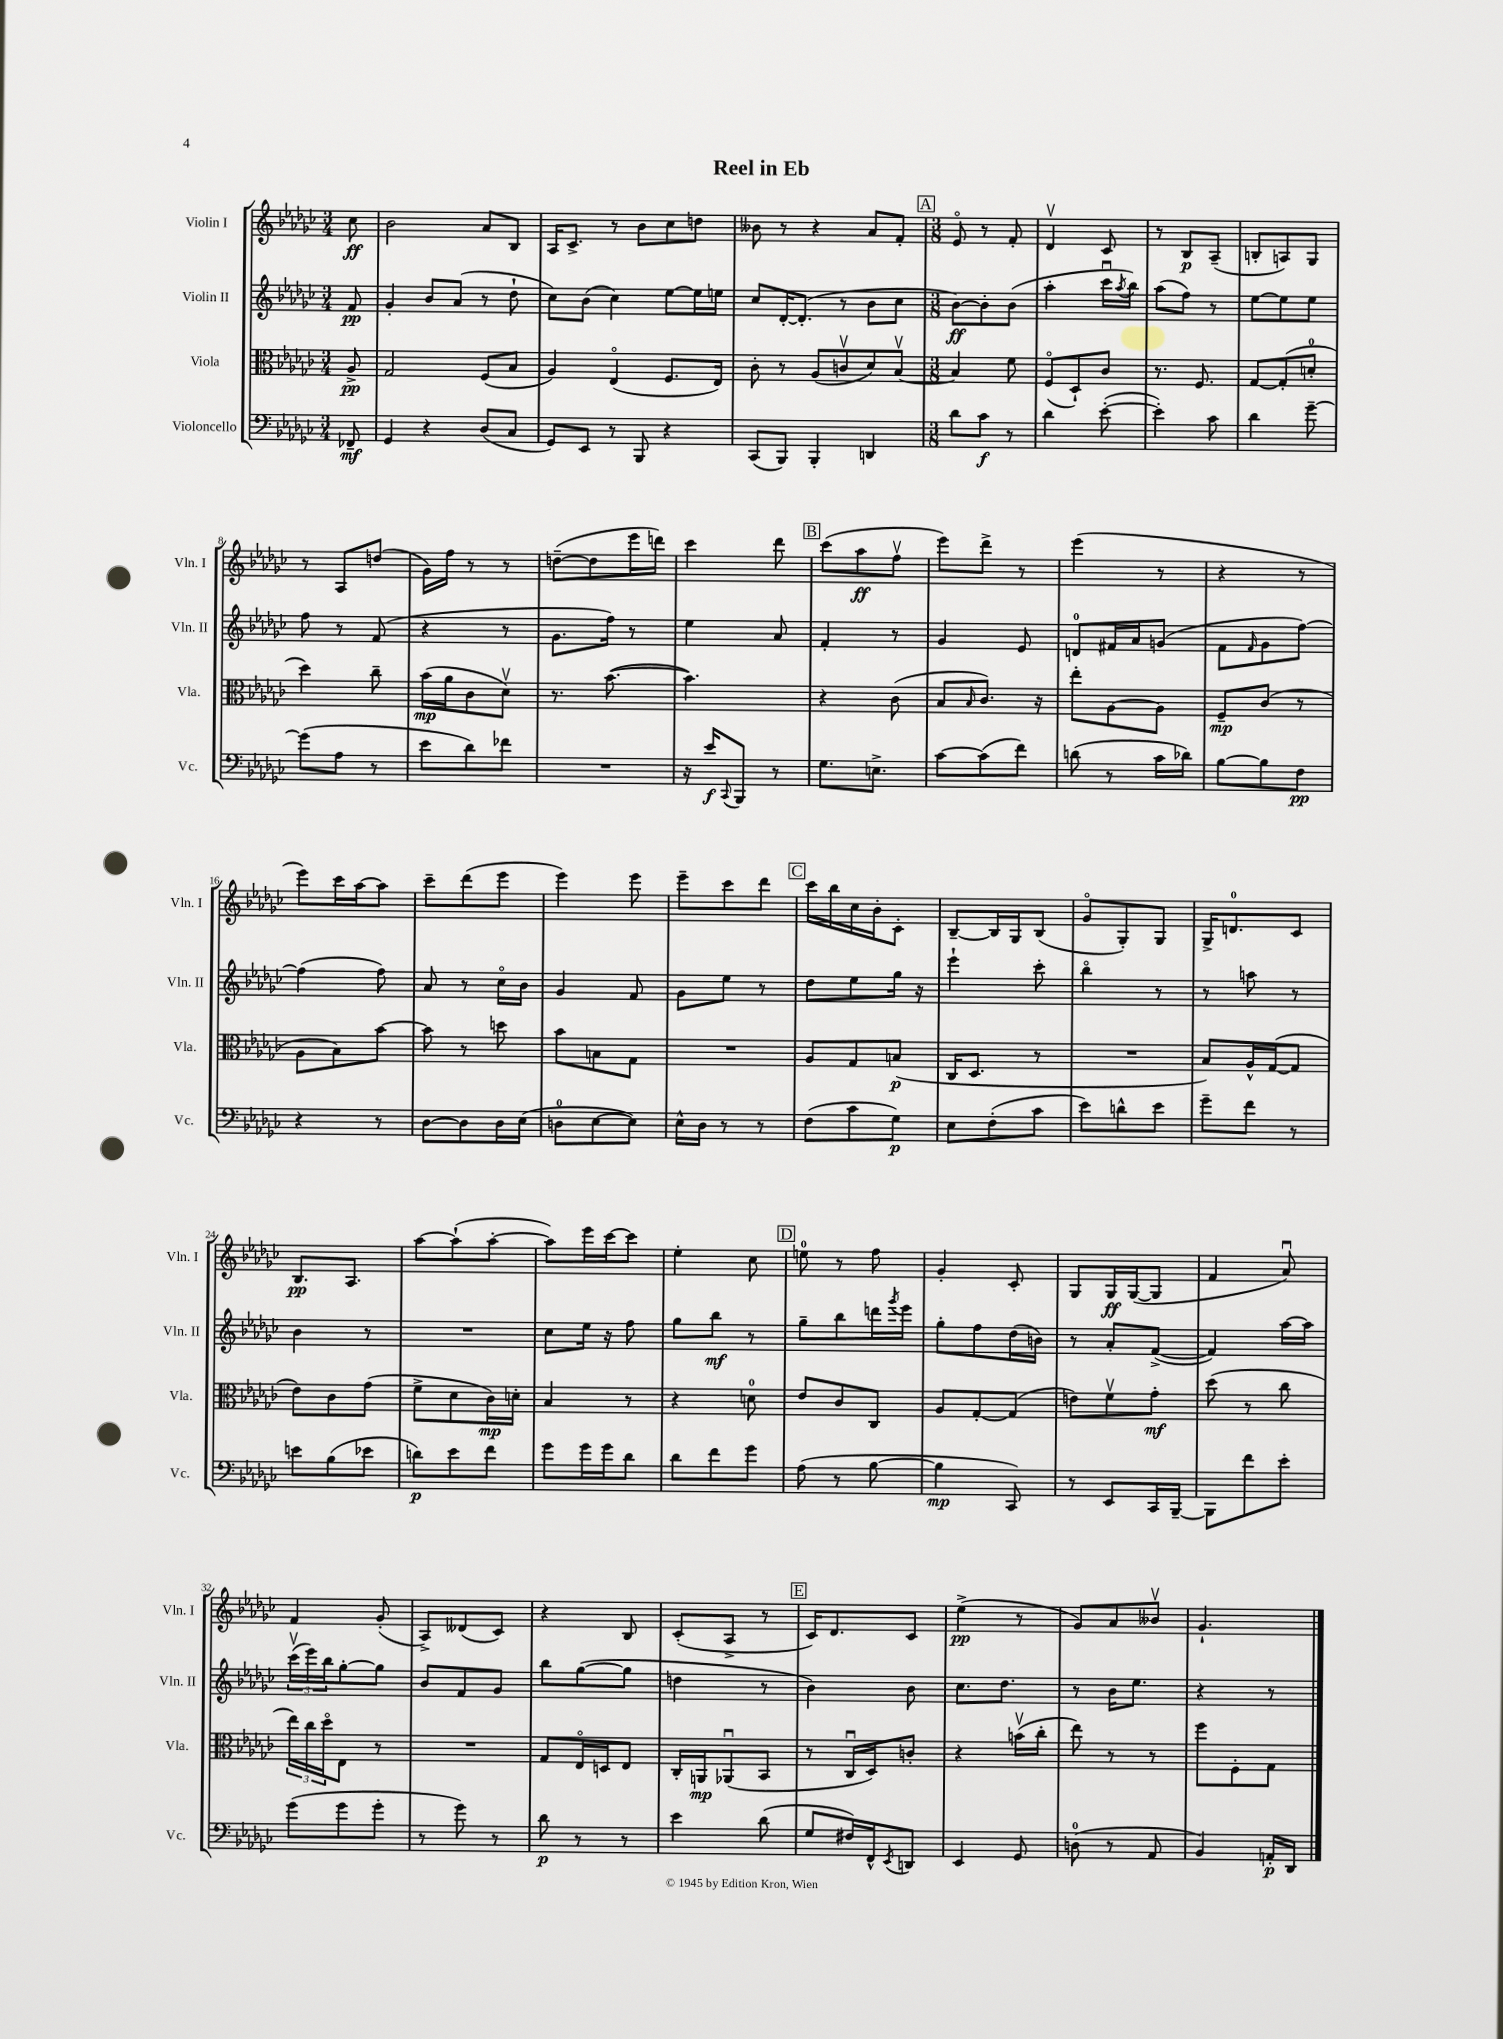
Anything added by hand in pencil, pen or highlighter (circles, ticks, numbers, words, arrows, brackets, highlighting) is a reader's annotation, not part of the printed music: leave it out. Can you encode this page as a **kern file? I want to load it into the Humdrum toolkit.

**kern	**dynam	**kern	**dynam	**kern	**dynam	**kern	**dynam
*part4	*part4	*part3	*part3	*part2	*part2	*part1	*part1
*staff4	*staff4	*staff3	*staff3	*staff2	*staff2	*staff1	*staff1
*I"Violoncello	*	*I"Viola	*	*I"Violin II	*	*I"Violin I	*
*I'Vc.	*	*I'Vla.	*	*I'Vln. II	*	*I'Vln. I	*
*clefF4	*	*clefC3	*	*clefG2	*	*clefG2	*
*k[b-e-a-d-g-c-]	*	*k[b-e-a-d-g-c-]	*	*k[b-e-a-d-g-c-]	*	*k[b-e-a-d-g-c-]	*
*M3/4	*	*M3/4	*	*M3/4	*	*M3/4	*
=	=	=	=	=	=	=	=
8FF-X~/	mf	8A-^/	pp	8f/	pp	8cc-\	ff
=1	=1	=1	=1	=1	=1	=1	=1
4GG-/	.	2G-/	.	4g-'/	.	2b-\	.
4r	.	.	.	8b-/L	.	.	.
.	.	.	.	(8a-/J	.	.	.
(8D-/L	.	(8F/L	.	8r	.	8a-/L	.
8C-/J	.	8B-/J	.	8dd-`\	.	8B-/J	.
=2	=2	=2	=2	=2	=2	=2	=2
8GG-/L)	.	4A-/)	.	8cc-\L)	.	16A-/KL	.
.	.	.	.	.	.	8.c-^/J	.
8EE-/J	.	.	.	(8b-\J	.	.	.
8r	.	(4E-/	.	4cc-\)	.	8r	.
8BBB-/	.	.	.	.	.	8b-\L	.
4r	.	8.F/L	.	[8ee-\L	.	8cc-\	.
.	.	.	.	16ee-\L]	.	8ddn\J	.
.	.	16E-/Jk)	.	16een\JJ	.	.	.
=3	=3	=3	=3	=3	=3	=3	=3
(8CC-/L	.	8c-'\	.	8cc-/L	.	8b--X\	.
8BBB-/J)	.	8r	.	[16d-'/K	.	8r	.
.	.	.	.	(8.d-'/J]	.	.	.
4BBB-'/	.	(8A-/L	.	.	.	4r	.
.	.	8cnv/	.	8r	.	.	.
4DDn/	.	8d-/)	.	8b-\L	.	8a-/L	.
.	.	[8B-v/J	.	8cc-\J	.	8f'/J	.
!!LO:REH:place=s1:t=A
=4	=4	=4	=4	=4	=4	=4	=4
*M3/8	*	*M3/8	*	*M3/8	*	*M3/8	*
8d-\L	.	4B-/]	.	[8b-\L)	ff	8e-/	.
8c-\J	f	.	.	8b-'\]	.	8r	.
8r	.	8f\	.	(8b-\J	.	8f'/	.
=5	=5	=5	=5	=5	=5	=5	=5
4d-\	.	(8F/L	.	4aa-'\	.	4d-v/	.
.	.	8D-`/)	.	.	.	.	.
([8e-'\	.	8c-/J	.	16ccc-u\LL	.	8c-/	.
.	.	.	.	8qaa-/	.	.	.
.	.	.	.	16bb-\JJ)	.	.	.
=6	=6	=6	=6	=6	=6	=6	=6
4e-'\])	.	8.r	.	(8aa-\L	.	8r	.
.	.	.	.	8ff\J)	.	8B-/L	p
.	.	8.F/	.	.	.	.	.
8c-\	.	.	.	8r	.	(8A-~/J	.
=7	=7	=7	=7	=7	=7	=7	=7
4d-\	.	[8G-/L	.	[8ee-\L	.	8Bn'/L	.
.	.	(8G-'/]	.	8ee-\]	.	8An/)	.
[8g-~\	.	8dn'/J	.	8ee-\J	.	8G-/J	.
!!LO:LB:g=z
=8	=8	=8	=8	=8	=8	=8	=8
(8g-\L]	.	4dd-\)	.	8ff\	.	8r	.
8A-\J	.	.	.	8r	.	8A-/L	.
8r	.	8cc-~\	.	(8f/	.	(8ddn/J	.
=9	=9	=9	=9	=9	=9	=9	=9
8e-\L	.	(16b-\LL	mp	4r	.	16g-\LL)	.
.	.	16a-\J	.	.	.	16ff\JJ	.
8d-\)	.	8c-\	.	.	.	8r	.
8f-X\J	.	8d-v\J)	.	8r	.	8r	.
=10	=10	=10	=10	=10	=10	=10	=10
4.r	.	8.r	.	8.g-\L	.	([8ddn~\L	.
.	.	.	.	.	.	8dd\]	.
.	.	([8.b-\	.	16ff\Jk)	.	.	.
.	.	.	.	8r	.	16eee-\L	.
.	.	.	.	.	.	16dddn\JJ)	.
=11	=11	=11	=11	=11	=11	=11	=11
16r	.	4.b-\])	.	4ee-\	.	4ccc-\	.
16e-/KL	f	.	.	.	.	.	.
8qqCC-/	.	.	.	.	.	.	.
8BBB-/J	.	.	.	.	.	.	.
8r	.	.	.	8a-/	.	8ddd-\	.
!!LO:REH:place=s1:t=B
=12	=12	=12	=12	=12	=12	=12	=12
8.G-\L	.	4r	.	4f'/	.	(8ccc-\L	.
.	.	.	.	.	.	8aa-\	ff
8.En^\J	.	.	.	.	.	.	.
.	.	(8c-\	.	8r	.	8ffv\J	.
=13	=13	=13	=13	=13	=13	=13	=13
[8c-\L	.	8B-/L	.	4g-/	.	8eee-\L)	.
.	.	16qqB-/	.	.	.	.	.
(8c-\]	.	8.c-/J)	.	.	.	8ddd-^\J	.
8f\J)	.	.	.	8e-/	.	8r	.
.	.	16r	.	.	.	.	.
=14	=14	=14	=14	=14	=14	=14	=14
(8dn\	.	8ee-'\L	.	8dn/L	.	(4eee-\	.
8r	.	[8A-\	.	16f#X/L	.	.	.
.	.	.	.	16a-/J	.	.	.
16c-\LL	.	8A-\J]	.	(8gn/J	.	8r	.
16d-X\JJ)	.	.	.	.	.	.	.
=15	=15	=15	=15	=15	=15	=15	=15
[8B-\L	.	8F~/L	mp	8f\L	.	4r	.
.	.	.	.	16qqf/	.	.	.
8B-\]	.	(8c-/J	.	8g-\	.	.	.
8F\J	pp	8r	.	[8ff\J)	.	8r	.
!!LO:LB:g=z
=16	=16	=16	=16	=16	=16	=16	=16
4r	.	8A-\L	.	(4ff\]	.	8eee-\L)	.
.	.	8B-\)	.	.	.	16ccc-\L	.
.	.	.	.	.	.	[16aa-\J	.
8r	.	[8b-\J	.	8ff\)	.	8aa-\J]	.
=17	=17	=17	=17	=17	=17	=17	=17
[8D-\L	.	8b-\]	.	8a-/	.	8ccc-~\L	.
8D-\]	.	8r	.	8r	.	(8ddd-\	.
16D-\L	.	8ddn\	.	16cc-\LL	.	8eee-\J	.
(16E-\JJ	.	.	.	16b-\JJ	.	.	.
=18	=18	=18	=18	=18	=18	=18	=18
8Dn\L	.	8b-\L	.	4g-/	.	4eee-\)	.
[8E-\	.	8Bn\	.	.	.	.	.
8E-\J])	.	8G-\J	.	8f/	.	8eee-\	.
=19	=19	=19	=19	=19	=19	=19	=19
16E-^^\LL	.	4.r	.	8g-\L	.	8eee-~\L	.
16D-\JJ	.	.	.	.	.	.	.
8r	.	.	.	8ee-\J	.	8ccc-\	.
8r	.	.	.	8r	.	8ddd-\J	.
!!LO:REH:place=s1:t=C
=20	=20	=20	=20	=20	=20	=20	=20
(8F\L	.	8A-/L	.	8dd-\L	.	16ccc-\LL	.
.	.	.	.	.	.	16bb-\	.
8c-\	.	8G-/	.	8ee-\	.	16cc-\	.
.	.	.	.	.	.	16b-'\J	.
8G-\J)	p	(8Bn/J	p	16gg-\Jk	.	8c-'\J	.
.	.	.	.	16r	.	.	.
=21	=21	=21	=21	=21	=21	=21	=21
8E-\L	.	16C-/KL	.	4eee-`\	.	[8B-~/L	.
.	.	8.D-/J	.	.	.	.	.
(8F'\	.	.	.	.	.	16B-/L]	.
.	.	.	.	.	.	16G-/J	.
8c-\J	.	8r	.	8ccc-'\	.	(8B-/J	.
=22	=22	=22	=22	=22	=22	=22	=22
8e-\L)	.	4.r	.	4bb-\	.	8g-/L	.
8dn^^\	.	.	.	.	.	8G-'/)	.
8e-\J	.	.	.	8r	.	8G-/J	.
=23	=23	=23	=23	=23	=23	=23	=23
8g-~\L	.	8B-/L)	.	8r	.	16G-^/KL	.
.	.	.	.	.	.	8.dn/	.
8f\J	.	16A-^^/L	.	8aan\	.	.	.
.	.	([16G-/J	.	.	.	.	.
8r	.	8G-/J]	.	8r	.	8c-/J	.
!!LO:LB:g=z
=24	=24	=24	=24	=24	=24	=24	=24
8en\L	.	8e-\L)	.	4b-\	.	8.B-/L	pp
(8B-\	.	8c-\	.	.	.	.	.
.	.	.	.	.	.	8.A-/J	.
8e-X\J	.	(8g-\J	.	8r	.	.	.
=25	=25	=25	=25	=25	=25	=25	=25
8dn\L)	p	8f^\L	.	4.r	.	[8aa-\L	.
8e-\	.	8d-\	.	.	.	(8aa-`\]	.
8f\J	.	16c-\L)	mp	.	.	[8aa-'\J	.
.	.	16dn'\JJ	.	.	.	.	.
=26	=26	=26	=26	=26	=26	=26	=26
8g-\L	.	4B-/	.	8cc-\L	.	8aa-\L])	.
16g-\L	.	.	.	16ee-\Jk	.	16eee-\L	.
16g-\J	.	.	.	16r	.	[16ccc-\J	.
8d-\J	.	8r	.	8ff\	.	8ccc-\J]	.
=27	=27	=27	=27	=27	=27	=27	=27
8d-\L	.	4r	.	8gg-\L	.	4ee-'\	.
8f\	.	.	.	8bb-\J	mf	.	.
8g-\J	.	8dn\	.	8r	.	8cc-\	.
!!LO:REH:place=s1:t=D
=28	=28	=28	=28	=28	=28	=28	=28
(8A-\	.	8e-/L	.	8gg-~\L	.	8een\	.
8r	.	8c-/	.	8bb-\	.	8r	.
[8B-\	.	8C-/J	.	16dddn\L	.	8ff\	.
.	.	.	.	8qggg-/	.	.	.
.	.	.	.	16eee-\JJ	.	.	.
=29	=29	=29	=29	=29	=29	=29	=29
4B-\]	mp	8A-/L	.	8gg-'\L	.	4g-'/	.
.	.	[8G-'/	.	8ff\	.	.	.
8CC-/)	.	(8G-/J]	.	(16dd-\L	.	8c-'/	.
.	.	.	.	16bn\JJ)	.	.	.
=30	=30	=30	=30	=30	=30	=30	=30
8r	.	8en\L)	.	8r	.	8G-/L	.
8EE-/L	.	8fv\	.	8a-'/L	.	16G-/L	ff
.	.	.	.	.	.	([16G-/J	.
16CC-/L	.	8g-'\J	mf	([8f^/J	.	8G-/J]	.
[16BBB-~/JJ	.	.	.	.	.	.	.
=31	=31	=31	=31	=31	=31	=31	=31
8BBB-\L]	.	(8dd-\	.	4f/])	.	4f/	.
8f\	.	8r	.	.	.	.	.
8e-'\J	.	8cc-\	.	[16aa-\LL	.	8a-u/)	.
.	.	.	.	16aa-\JJ]	.	.	.
!!LO:LB:g=z
=32	=32	=32	=32	=32	=32	=32	=32
(8g-\L	.	24ee-\LL)	.	(24ccc-v\LL	.	4f/	.
.	.	24cc-\	.	24eee-\)	.	.	.
.	.	24dd-\J	.	24bb-\J	.	.	.
8g-\	.	8E-\J	.	[8gg-'\	.	.	.
8g-'\J	.	8r	.	8gg-\J]	.	(8g-'/	.
=33	=33	=33	=33	=33	=33	=33	=33
8r	.	4.r	.	8b-/L	.	8A-^/L)	.
8g-\)	.	.	.	8f/	.	(8d--X/	.
8r	.	.	.	8g-/J	.	8c-/J)	.
=34	=34	=34	=34	=34	=34	=34	=34
8d-\	p	8G-/L	.	8bb-\L	.	4r	.
8r	.	16E-/L	.	([8gg-\	.	.	.
.	.	16Dn/J	.	.	.	.	.
8r	.	8E-/J	.	8gg-\J]	.	8B-/	.
=35	=35	=35	=35	=35	=35	=35	=35
4e-\	.	16C-'/LL	.	4ddn\	.	(8c-'/L	.
.	.	16AAn/J	mp	.	.	.	.
.	.	(8AA-Xu/	.	.	.	8A-^/J	.
(8d-\	.	8BB-/J	.	8r	.	8r	.
!!LO:REH:place=s1:t=E
=36	=36	=36	=36	=36	=36	=36	=36
8G-/L	.	8r	.	4b-\)	.	16c-/KL)	.
.	.	.	.	.	.	8.d-/	.
16F#X/L)	.	16C-u/LL	.	.	.	.	.
16FF^^/J	.	16D-/J)	.	.	.	.	.
8qEE-/	.	.	.	.	.	.	.
8DDn/J	.	8cn'/J	.	8b-\	.	8c-/J	.
=37	=37	=37	=37	=37	=37	=37	=37
4EE-/	.	4r	.	8.cc-\L	.	(4ee-^\	pp
.	.	.	.	8.dd-\J	.	.	.
8GG-/	.	(16bnv\LL	.	.	.	8r	.
.	.	16cc-'\JJ	.	.	.	.	.
=38	=38	=38	=38	=38	=38	=38	=38
(8Dn\	.	8ee-\)	.	8r	.	8g-/L)	.
8r	.	8r	.	16b-\KL	.	8a-/	.
.	.	.	.	8.ee-\J	.	.	.
8AA-/	.	8r	.	.	.	8b--Xv/J	.
=39	=39	=39	=39	=39	=39	=39	=39
4BB-/)	.	8ff\L	.	4r	.	4.g-`/	.
.	.	8F'\	.	.	.	.	.
16AAn'/LL	p	8G-\J	.	8r	.	.	.
16DD-/JJ	.	.	.	.	.	.	.
==	==	==	==	==	==	==	==
*-	*-	*-	*-	*-	*-	*-	*-
